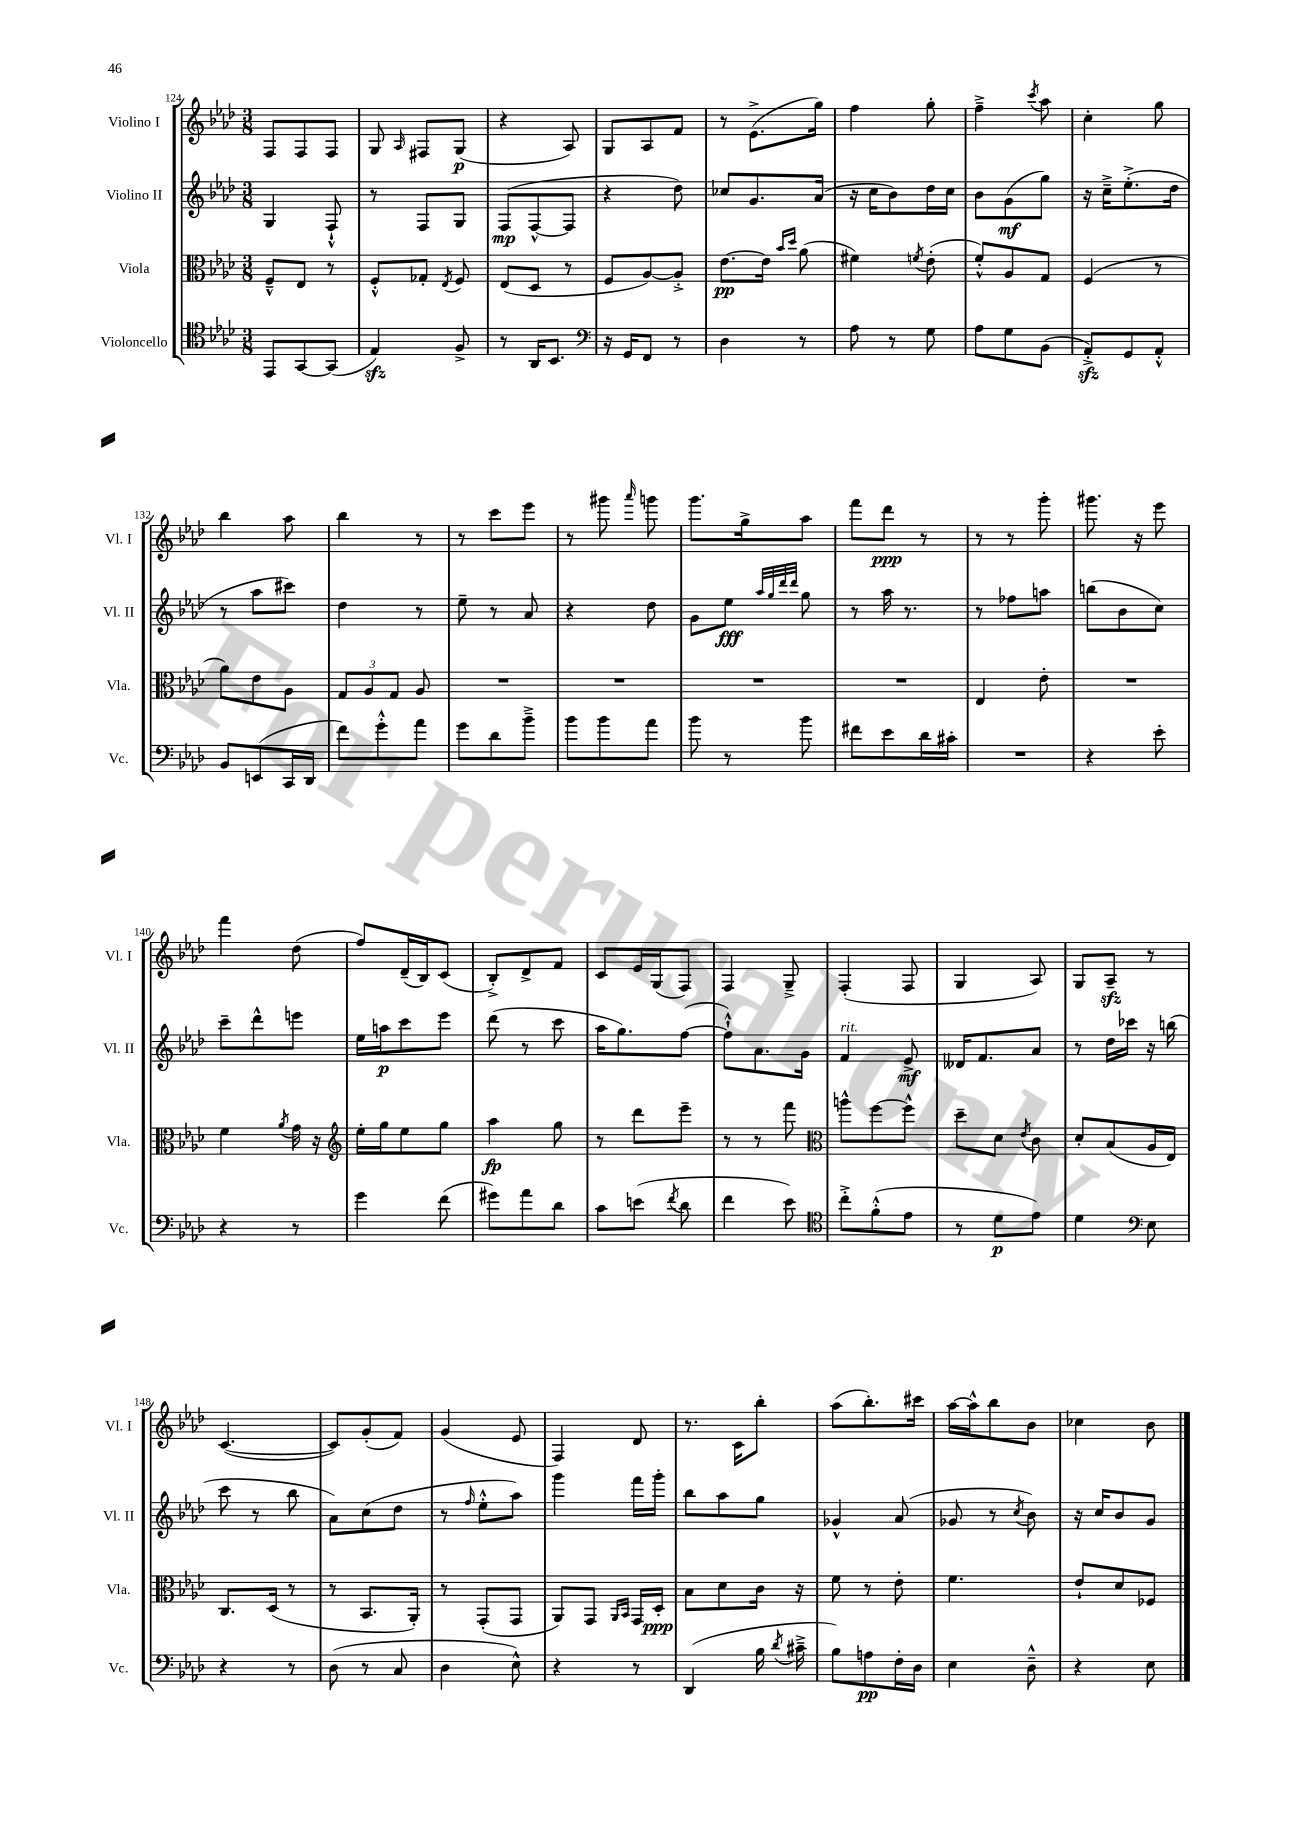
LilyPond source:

<<
\new StaffGroup <<
\new Staff = "s0" \with { instrumentName = "Violino I" shortInstrumentName = "Vl. I" } {
    \clef treble \key aes \major \numericTimeSignature \time 3/8
    \autoBeamOff f8[ f8 f8] |
    g8 \grace { aes16 } fis8[ g8]\p( |
    r4 aes8) |
    g8[ aes8 f'8] |
    r8 ees'8.[->( g''16]) |
    f''4 g''8-. |
    f''4---> \acciaccatura { c'''8 } aes''8 |
    c''4-. g''8 |
    bes''4 aes''8 |
    bes''4 r8 |
    r8 c'''8[ ees'''8] |
    r8 gis'''8 \grace { aes'''16 } g'''8 |
    g'''8.[ g''16-> aes''8] |
    f'''8[ des'''8]\ppp r8 |
    r8 r8 g'''8-. |
    gis'''8. r16 ees'''8 |
    f'''4 des''8( |
    f''8[) des'16--( bes16) c'8]( |
    bes8[-.->) des'8-> f'8] |
    c'8[ ees'16 g16( f8]) |
    f4 g8---> |
    f4-.( f8 |
    g4 aes8) |
    g8[ aes8]--\sfz r8 |
    c'4.~( |
    c'8[) g'8-.( f'8]) |
    g'4( ees'8 |
    f4) des'8 |
    r8. c'16[ bes''8]-. |
    aes''8[( bes''8.-.) cis'''16] |
    aes''16[~ aes''16-^ bes''8 bes'8] |
    ces''4 bes'8 \bar "|." |
}
\new Staff = "s1" \with { instrumentName = "Violino II" shortInstrumentName = "Vl. II" } {
    \clef treble \key aes \major \numericTimeSignature \time 3/8
    \autoBeamOff g4 f8-!-^ |
    r8 f8[ g8] |
    f8[\mp( f8~-^ f8] |
    r4 des''8) |
    ces''8[ g'8. aes'16]( |
    r16 c''16[ bes'8) des''16 c''16] |
    bes'8[ g'8\mf( g''8]) |
    r16 c''16[---> ees''8.-.->( des''16] |
    r8 aes''8[ cis'''8]) |
    des''4 r8 |
    ees''8-- r8 aes'8 |
    r4 des''8 |
    g'8[ ees''8]\fff \grace { aes''32[ g''32 des'''32 des'''32] } g''8 |
    r8 aes''16 r8. |
    r8 fes''8[ a''8] |
    b''8[( bes'8 c''8]) |
    c'''8[-- des'''8-^ e'''8] |
    ees''16[ a''16\p c'''8 ees'''8] |
    des'''8( r8 c'''8 |
    aes''16[ g''8.) f''8]~( |
    f''8[-!-^) aes'8. g'16] |
    f'4^\markup { \italic "rit." } ees'8->\mf |
    deses'16[ f'8. aes'8] |
    r8 des''16[ ces'''16] r16 b''16( |
    c'''8 r8 bes''8 |
    aes'8[) c''8( des''8] |
    r8 \grace { f''16 } ees''8[-.-^ aes''8]) |
    g'''4 f'''16[ g'''16]-. |
    bes''8[ aes''8 g''8] |
    ges'4-^ aes'8( |
    ges'8 r8 \acciaccatura { c''8 } bes'8) |
    r16 c''16[ bes'8 g'8] \bar "|." |
}
\new Staff = "s2" \with { instrumentName = "Viola" shortInstrumentName = "Vla." } {
    \clef alto \key aes \major \numericTimeSignature \time 3/8
    \autoBeamOff f8[---^ ees8] r8 |
    f8[-.-^ ges8]-. \acciaccatura { ees8 } f8 |
    ees8[( des8] r8 |
    f8[ aes8~) aes8]-.-> |
    ees'8.[~\pp ees'16] \grace { bes'16[ des''16] } aes'8( |
    fis'4) \acciaccatura { f'8 } ees'8-.( |
    f'8[-.-^) aes8 g8] |
    f4( r8 |
    aes'8[) ees'8 aes8] |
    \tuplet 3/2 { g8[ aes8 g8] } aes8 |
    R4. |
    R4. |
    R4. |
    R4. |
    ees4 ees'8-. |
    R4. |
    f'4 \acciaccatura { aes'8 } g'16 r16 |
    \clef treble ees''16[-. g''16 ees''8 g''8] |
    aes''4\fp g''8 |
    r8 des'''8[ ees'''8]-- |
    r8 r8 f'''8 |
    \clef alto a''8[-^ f''8~ f''8]-^ |
    des''8[-- des'8] \acciaccatura { ees'8 } c'8 |
    des'8[-. bes8( aes16 ees16]) |
    c8.[ des16]( r8 |
    r8 bes,8.[ aes,16]-.) |
    r8 g,8[-.( g,8] |
    aes,8[) g,8] \grace { aes,16[ bes,16] } g,16[ des16]-.\ppp |
    bes8[ des'8 c'16] r16 |
    f'8 r8 ees'8-. |
    f'4. |
    ees'8[-! des'8 fes8] \bar "|." |
}
\new Staff = "s3" \with { instrumentName = "Violoncello" shortInstrumentName = "Vc." } {
    \clef tenor \key aes \major \numericTimeSignature \time 3/8
    \autoBeamOff ees,8[ g,8~ g,8]( |
    ees4\sfz) f8-> |
    r8 aes,16[ bes,8.] |
    \clef bass r16 g,16[ f,8] r8 |
    des4 r8 |
    aes8 r8 g8 |
    aes8[ g8 bes,8]( |
    aes,8[-.->\sfz) g,8 aes,8]-.-^ |
    bes,8[ e,8( c,16 des,16] |
    f'8[) g'8-.-^ aes'8] |
    g'8[ des'8 bes'8]---> |
    bes'8[ bes'8 aes'8] |
    bes'8 r8 bes'8 |
    fis'8[ ees'8 des'16 cis'16]-. |
    R4. |
    r4 ees'8-. |
    r4 r8 |
    g'4 f'8( |
    gis'8[) aes'8 des'8] |
    c'8[ e'8]( \acciaccatura { f'8 } des'8 |
    f'4 ees'8) |
    \clef tenor c''8[-.-> f'8-.-^( ees'8] |
    r8 des'8[\p ees'8]) |
    des'4 \clef bass ees8 |
    r4 r8 |
    des8( r8 c8 |
    des4 ees8-^) |
    r4 r8 |
    des,4( bes16 \acciaccatura { des'8 } cis'16---> |
    bes8[) a8\pp f16-. des16] |
    ees4 des8---^ |
    r4 ees8 \bar "|." |
}
>>
>>
\layout { \context { \Score currentBarNumber = #124 } }
